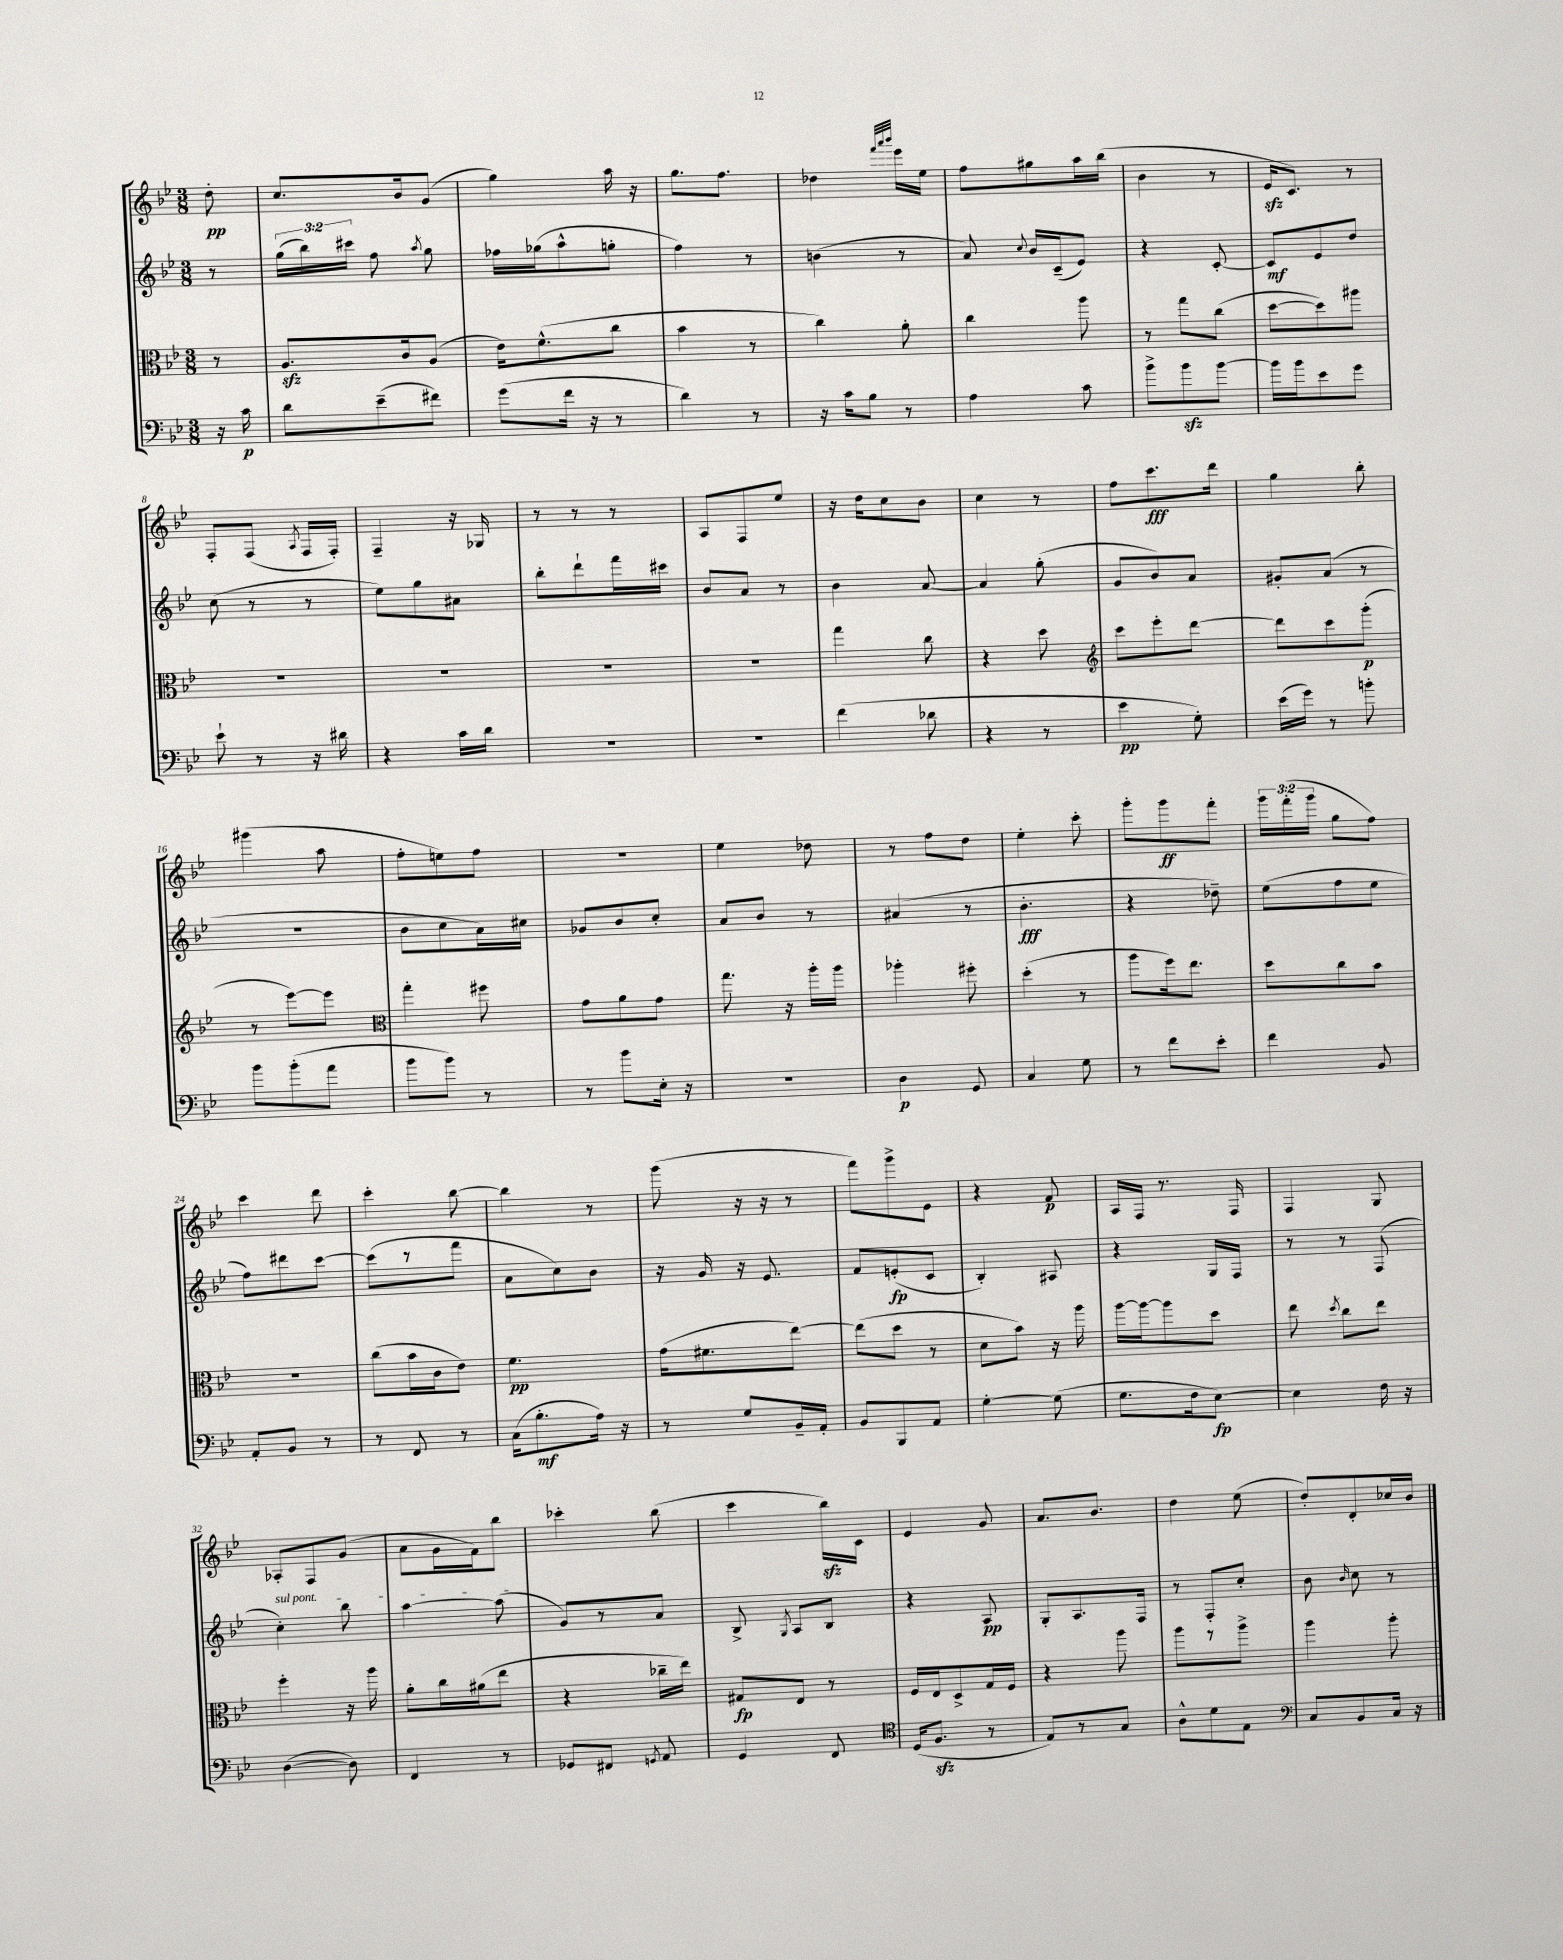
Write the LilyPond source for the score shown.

<<
\new StaffGroup <<
\new Staff = "s0" {
    \clef treble \key bes \major \numericTimeSignature \time 3/8 \override Staff.TupletNumber.text = #tuplet-number::calc-fraction-text \partial 8
    \autoBeamOff d''8-.\pp |
    c''8.[ bes'16 g'8]( |
    g''4) a''16 r16 |
    g''8.[ f''8.] |
    des''4 \grace { f'''32[ a'''32 bes'''32] } ees'''16[ ees''16] |
    f''8[ gis''8 a''16 bes''16]( |
    bes'4 r8 |
    ees'16[\sfz c'8.]) r8 |
    f8[-. f8]( \acciaccatura { a8 } f16[ f16]-.) |
    f4-- r16 ges16 |
    r8 r8 r8 |
    a8[ f8 ees''8] |
    r16 d''16[ c''8 bes'8] |
    c''4 r8 |
    f''8[ c'''8.\fff d'''16] |
    g''4 bes''8-. |
    gis'''4( a''8 |
    f''8[-. e''8) f''8] |
    r4. |
    ees''4 des''8 |
    r8 f''8[ d''8] |
    ees''4-. c'''8-. |
    g'''8[-. g'''8\ff f'''8]-. |
    \tuplet 3/2 { g'''16[ f'''16-.( g'''16] } g''8[ f''8]) |
    c'''4 d'''8 |
    c'''4-. bes''8~ |
    bes''4 r8 |
    g'''8( r16 r16 r8 |
    f'''8[) g'''8-> ees'8] |
    r4 f'8\p |
    a16[ f16] r8. f16 |
    f4 g8 |
    aes8[-. f8 g'8]( |
    a'8[ g'16 f'16) bes''8] |
    ces'''4-. bes''8( |
    c'''4 bes''16[\sfz) c'16] |
    ees'4 g'8 |
    a'8.[ bes'8.] |
    d''4 ees''8( |
    d''8[-.) d'8-. ces''16 bes'16] \bar "|." |
}
\new Staff = "s1" {
    \clef treble \key bes \major \numericTimeSignature \time 3/8 \override Staff.TupletNumber.text = #tuplet-number::calc-fraction-text \partial 8
    \autoBeamOff r8 |
    \tuplet 3/2 { g''16[( bes''16) cis'''16] } f''8 \acciaccatura { a''8 } g''8 |
    fes''16[ ges''16( a''8-^ g''8]-. |
    f''4) r8 |
    b'4( r8 |
    a'8) \appoggiatura { c''8 } bes'16[ c'16--( ees'8]) |
    r4 c'8~-. |
    c'8[\mf ees'8 d''8] |
    c''8( r8 r8 |
    ees''8[) g''8 ais'8] |
    bes''8[-. d'''8-! f'''16 cis'''16] |
    bes'8[ a'8] r8 |
    bes'4 a'8~ |
    a'4 g''8-.( |
    g'8[ bes'8) a'8] |
    gis'8[-. a'8]( r8 |
    R4. |
    bes'8[ c''8 a'16) cis''16] |
    ges'8[ bes'8 c''8]-. |
    a'8[ bes'8] r8 |
    ais'4( r8 |
    bes'4.-.\fff |
    r4 des''8--) |
    ees''8[( f''8 ees''8] |
    f''8[) dis'''8 c'''8]~ |
    c'''8[( r8 f'''8] |
    a'8[ c''8) bes'8] |
    r16 g'16 r16 ees'8. |
    f'8[ e'8-.\fp( c'8] |
    bes4-.) ais8 |
    r4 g16[ f16] |
    r8 r8 f8( |
    \once \override TextSpanner.bound-details.left.text = \markup { \italic "sul pont." } c''4-.\startTextSpan) bes''8 |
    a''4~ a''8\stopTextSpan( |
    g'8[) r8 a'8] |
    bes8-> \acciaccatura { g8 } a8[ bes8] |
    r4 a8\pp |
    g8[-. a8. f16] |
    r8 f8[-. c''8]-. |
    bes'8 \grace { bes'16 } c''8 r8 \bar "|." |
}
\new Staff = "s2" {
    \clef alto \key bes \major \numericTimeSignature \time 3/8 \partial 8
    \autoBeamOff r8 |
    a8.[\sfz c'16 a8]( |
    ees'16[) f'8.-^( c''8] |
    bes'4 r8 |
    c''4) a'8-. |
    c''4 a''8 |
    r8 g''8[ c''8]( |
    d''8[~ d''8) ais''8] |
    R4. |
    R4. |
    R4. |
    R4. |
    g''4 c''8 |
    r4 d''8 |
    \clef treble c'''8[ ees'''8-. d'''8]~ |
    d'''8[ c'''8 g'''8]-.\p( |
    r8 ees'''8[~) ees'''8] |
    \clef alto g''4-. fis''8 |
    g'8[ a'8 g'8] |
    g''8. r16 a''16[-. a''16] |
    aes''4-. fis''8-. |
    d''4-.( r8 |
    a''8[ f''16) ees''8.] |
    d''8[ c''8 bes'8] |
    R4. |
    c''8[( bes'16 c'16 ees'8]) |
    f'4.\pp |
    g'16[( fis'8. ees''8]~) |
    ees''8[( d''8] r8 |
    d'8[ bes'8]) r16 a''16 |
    a''16[~ a''16~ a''8 d''8] |
    ees''8 \acciaccatura { d''8 } c''8[ ees''8] |
    f''4-. r16 a''16 |
    a'8[-. c''16 ais'16( ees''8] |
    r4 ces''16[-- ees''16]) |
    gis8[\fp ees8] r8 |
    f16[ ees16 d8-> g16 f16] |
    r4 a''8 |
    a''8[ r8 a''8]-> |
    a''4 a''8-. \bar "|." |
}
\new Staff = "s3" {
    \clef bass \key bes \major \numericTimeSignature \time 3/8 \partial 8
    \autoBeamOff r16 c'16\p |
    d'8[ ees'8--( fis'8]) |
    g'8[( f'16] r16 r8 |
    d'4) r8 |
    r16 c'16[ bes8] r8 |
    a4 c'8 |
    bes'8[-> bes'8\sfz bes'8]~ |
    bes'16[ bes'16 ees'8 g'8] |
    ees'8-! r8 r16 dis'16 |
    r4 c'16[ d'16] |
    R4. |
    R4. |
    f'4( des'8 |
    r4 r8 |
    ees'4\pp g8-.) |
    ees'16[( g'16]) r8 b'8-. |
    bes'8[ bes'8-.( a'8] |
    bes'8[ bes'8]) r8 |
    r8 bes'8[ ees16]-. r16 |
    R4. |
    d4\p g,8 |
    c4 g8 |
    r8 f'8[ ees'8]-. |
    f'4 bes,8 |
    a,8[-. bes,8] r8 |
    r8 f,8 r8 |
    c16[( bes8.-.\mf a16]) r16 |
    r8 g8[ bes,16-- a,16]-. |
    bes,8[ bes,,8 a,8] |
    g4~-. g8( |
    g8.[ f16 ees8]~\fp) |
    ees4 f16 r16 |
    d4~( d8) |
    f,4 r8 |
    ges,8[ fis,8] \acciaccatura { g,8 } a,8 |
    g,4 f,8 |
    \clef tenor d16[( f8.]\sfz r8 |
    ees8[) r8 g8] |
    a8[-^ d'8 ees8] |
    \clef bass c8[ bes,8 c16] r16 \bar "|." |
}
>>
>>
